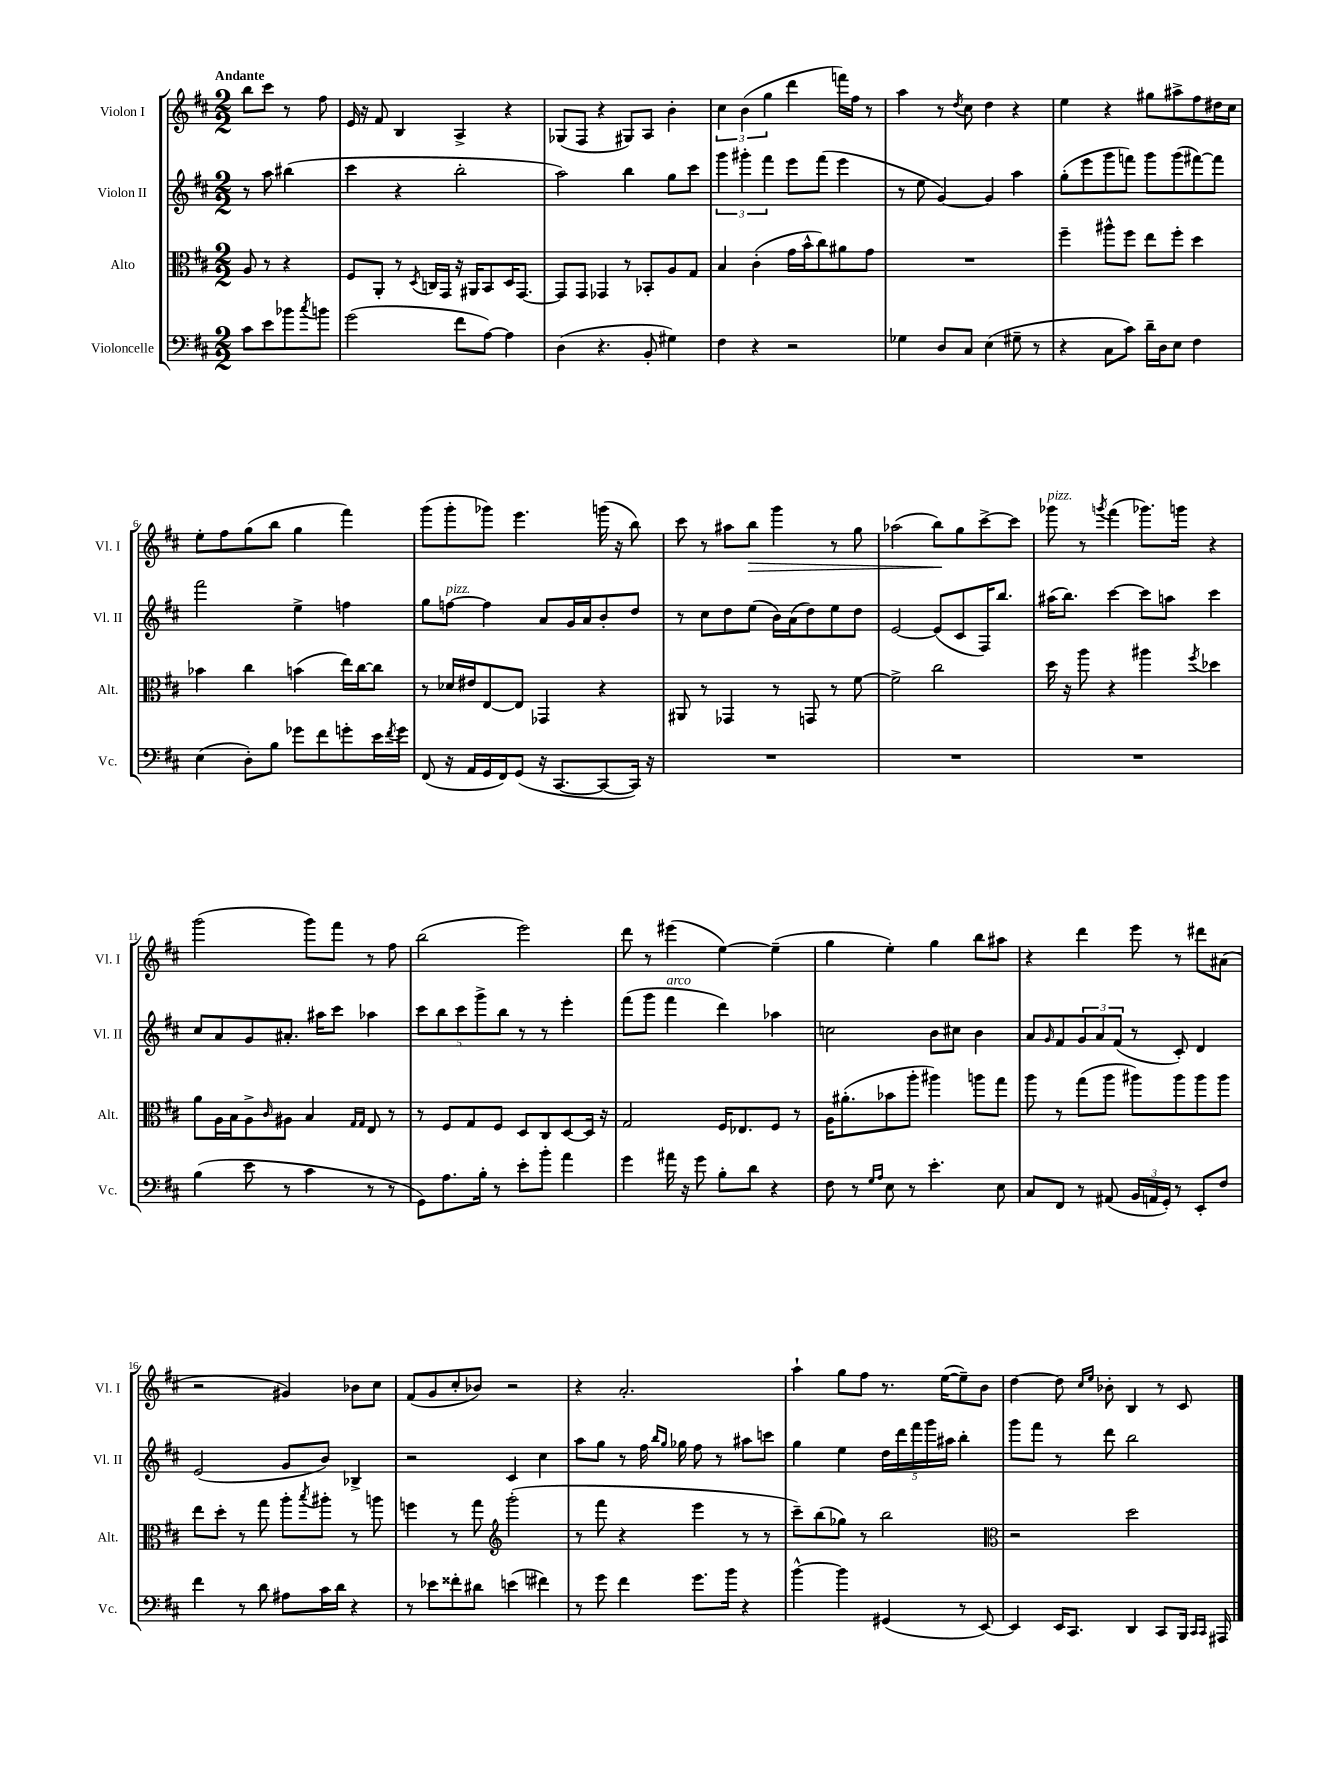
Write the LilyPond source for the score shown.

<<
\new StaffGroup <<
\new Staff = "s0" \with { instrumentName = "Violon I" shortInstrumentName = "Vl. I" } {
    \clef treble \key d \major \numericTimeSignature \time 2/2 \partial 2 \tempo "Andante"
    b''8 cis'''8 r8 fis''8 |
    e'16 r16 fis'8 b4 a4-> r4 |
    ges8( fis8 r4 gis8) a8 b'4-. |
    \tuplet 3/2 { cis''4 b'4( g''4 } d'''4 f'''16) fis''16 r8 |
    a''4 r8 \acciaccatura { d''8 } cis''8 d''4 r4 |
    e''4 r4 gis''8 ais''8-> fis''8 dis''16 cis''16 |
    e''8-. fis''8 g''8( b''8 g''4 fis'''4) |
    g'''8( g'''8-. ges'''8) e'''4. g'''16( r16 b''8) |
    cis'''8 r8 ais''8 b''8\> g'''4 r8 g''8 |
    aes''2( b''8\!) g''8 cis'''8~-> cis'''8 |
    ges'''8^\markup { \italic "pizz." } r8 \acciaccatura { g'''8 } fis'''4( ges'''8.) g'''16 r4 |
    g'''2( g'''8) fis'''8 r8 fis''8 |
    b''2( e'''2) |
    d'''8 r8 eis'''4( e''4~) e''4--( |
    g''4 e''4-.) g''4 b''8 ais''8 |
    r4 d'''4 e'''8 r8 dis'''8 ais'8( |
    r2 gis'4) bes'8 cis''8 |
    fis'8( g'8 cis''8-. bes'8) r2 |
    r4 a'2.-. |
    a''4-! g''8 fis''8 r8. e''16~( e''8--) b'8 |
    d''4~ d''8 \grace { cis''16 e''16 } bes'8-. b4 r8 cis'8 \bar "|." |
}
\new Staff = "s1" \with { instrumentName = "Violon II" shortInstrumentName = "Vl. II" } {
    \clef treble \key d \major \numericTimeSignature \time 2/2 \partial 2
    r8 a''8 bis''4( |
    cis'''4 r4 b''2-. |
    a''2) b''4 g''8 cis'''8 |
    \tuplet 3/2 { g'''4 gis'''4-. fis'''4 } e'''8 fis'''8( e'''4 |
    r8 e''8 g'4~) g'4 a''4 |
    g''8-.( e'''8 g'''8 f'''8) g'''8 g'''8( fis'''8~) fis'''8 |
    fis'''2 e''4-> f''4 |
    g''8 f''8~^\markup { \italic "pizz." } f''4 a'8 g'16 a'16 b'8-. d''8 |
    r8 cis''8 d''8 e''8( b'16) a'16( d''8) e''8 d''8 |
    e'2~ e'8( cis'8 fis16) b''8. |
    ais''16( b''8.) cis'''4~ cis'''8 a''8 cis'''4 |
    cis''8 a'8 g'8 ais'8.-. ais''16 cis'''8 aes''4 |
    \tuplet 5/4 { cis'''8 b''8 cis'''8 g'''8-> b''8 } r8 r8 e'''4-. |
    fis'''8( g'''8 fis'''4^\markup { \italic "arco" } d'''4) aes''4 |
    c''2 b'8 cis''8 b'4 |
    a'8 \grace { g'16 } fis'8 \tuplet 3/2 { g'8 a'8 fis'8( } r8 cis'8-.) d'4 |
    e'2( g'8 b'8) bes4-> |
    r2 cis'4 cis''4 |
    a''8 g''8 r8 fis''16 \grace { b''16 g''16 } ges''16 fis''8 r8 ais''8 c'''8 |
    g''4 e''4 \tuplet 5/4 { d''16 d'''16 fis'''16 g'''16 ais''16 } b''4-. |
    g'''8 fis'''8 r8 d'''8 b''2 \bar "|." |
}
\new Staff = "s2" \with { instrumentName = "Alto" shortInstrumentName = "Alt." } {
    \clef alto \key d \major \numericTimeSignature \time 2/2 \partial 2
    a8 r8 r4 |
    fis8 a,8-. r8 \acciaccatura { d8 } c16 g,16 r16 ais,16 b,8 d16 g,8.~ |
    g,8 g,8 ges,4 r8 bes,8-. a8 g8 |
    b4 cis'4-.( g'16 b'16-^ cis''8) ais'8 g'8 |
    R1 |
    fis''4-- ais''8-^ fis''8 e''8 fis''8-. d''4 |
    bes'4 cis''4 b'4( e''16) cis''16~ cis''8 |
    r8 des'16 eis'16 e8~ e8 ges,4 r4 |
    ais,8 r8 ges,4 r8 g,8 r8 fis'8~ |
    fis'2-> cis''2 |
    d''16 r16 a''8 r4 ais''4 \acciaccatura { fis''8 } des''4 |
    a'8 a16 b16 a8-> \grace { cis'16 } ais8 b4 \grace { g16 g16 } e8 r8 |
    r8 fis8 g8 fis8 d8 cis8 d8~ d16 r16 |
    g2 fis16 ees8. fis8 r8 |
    a16 ais'8.-.( bes'8 a''8-. ais''4) a''8 g''8 |
    a''8 r8 g''8( a''8 ais''8) ais''8 ais''8 ais''8 |
    e''8 d''8-. r8 g''8 a''8-. \acciaccatura { b''8 } ais''8-. r8 a''8 |
    f''4 r8 g''8 \clef treble g'''2-.( |
    r8 fis'''8 r4 e'''4 r8 r8 |
    cis'''8--) b''8( ges''8) r8 b''2 |
    \clef alto r2 d''2 \bar "|." |
}
\new Staff = "s3" \with { instrumentName = "Violoncelle" shortInstrumentName = "Vc." } {
    \clef bass \key d \major \numericTimeSignature \time 2/2 \partial 2
    cis'8 e'8 bes'8 \acciaccatura { cis''8 } b'8 |
    g'2( fis'8 a8~) a4 |
    d4( r4. b,8-. gis4) |
    fis4 r4 r2 |
    ges4 d8 cis8 e4( gis8-- r8 |
    r4 cis8 cis'8) d'16-- d16 e8 fis4 |
    e4( d8-.) b8 ges'8 fis'8 g'8-. e'16 \acciaccatura { fis'8 } g'16 |
    fis,8( r16 a,16 g,16 fis,16) g,8( r16 cis,8.~ cis,8~ cis,16) r16 |
    R1 |
    R1 |
    R1 |
    b4( e'8 r8 cis'4 r8 r8 |
    g,8) a8. b16-. r8 e'8-. b'8-. a'4 |
    g'4 ais'16 r16 g'8 b8-. d'8 r4 |
    fis8 r8 \grace { g16 a16 } e8 r8 e'4.-. e8 |
    cis8 fis,8 r8 ais,8( \tuplet 3/2 { b,16 a,16 g,16-.) } r8 e,8-. fis8 |
    fis'4 r8 d'8 ais8 cis'16 d'16 r4 |
    r8 ees'8 fisis'8-. dis'8 e'4( fis'4) |
    r8 g'8 fis'4 g'8. b'16 r4 |
    b'4~-^ b'4 gis,4( r8 e,8~) |
    e,4 e,16 cis,8. d,4 cis,8 b,,16 \grace { cis,16 cis,16 } ais,,16 \bar "|." |
}
>>
>>
